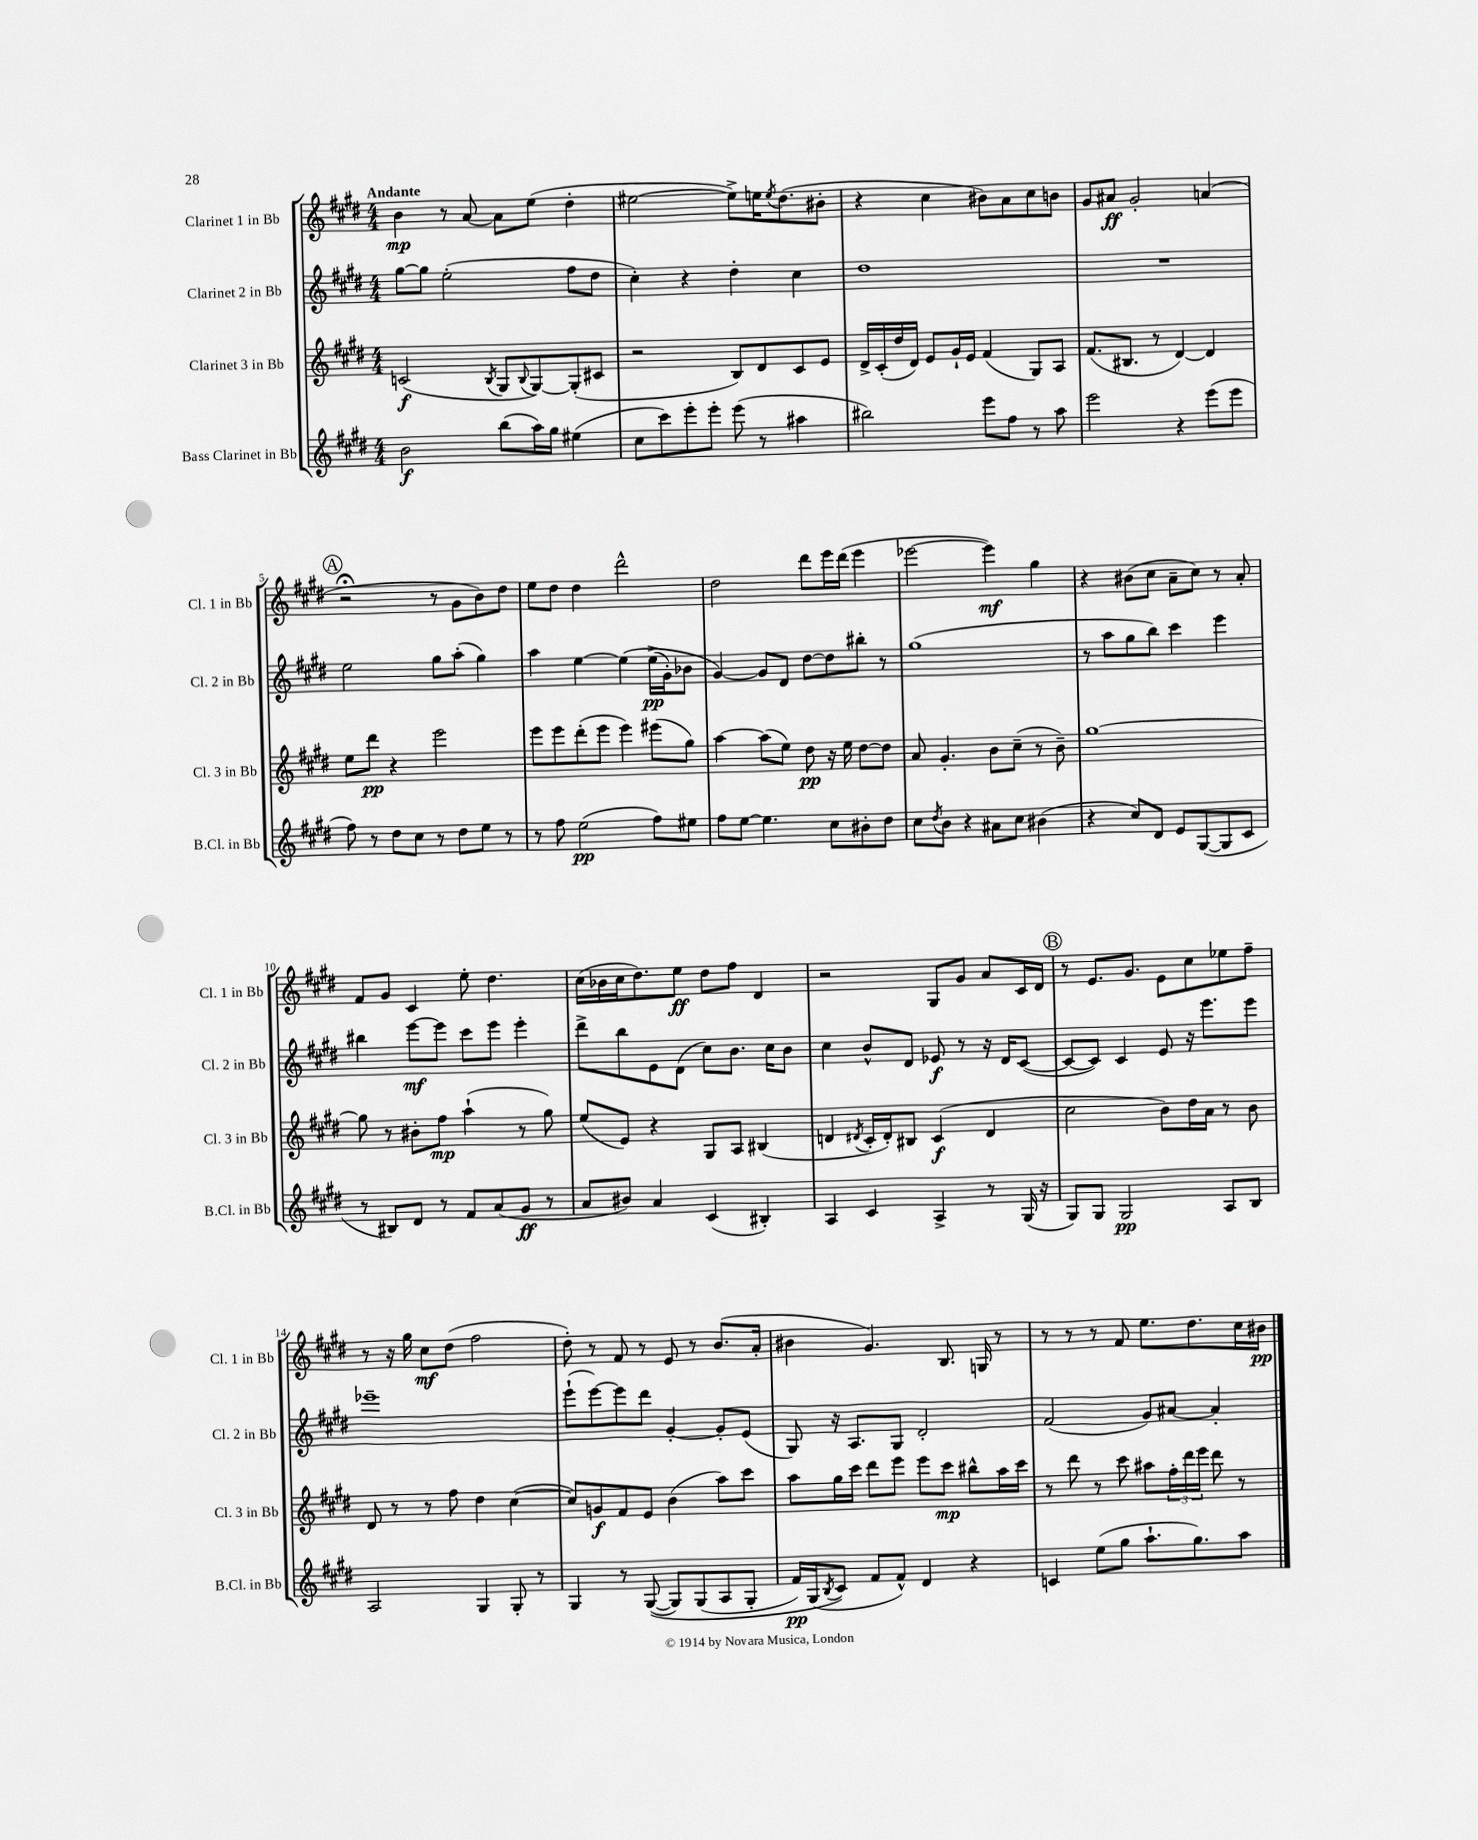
<<
\new StaffGroup <<
\new Staff = "s0" \with { instrumentName = "Clarinet 1 in Bb" shortInstrumentName = "Cl. 1 in Bb" } {
    \clef treble \key e \major \numericTimeSignature \time 4/4 \tempo "Andante"
    b'4\mp r8 a'8~ a'8 e''8( dis''4-. |
    eis''2~ eis''8->) e''16 \acciaccatura { e''8 } dis''8.( bis'8-. |
    r4 cis''4 bis'8) a'8 cis''8 b'8 |
    gis'8 ais'8\ff gis'2-. a'4( |
    \mark \markup { \circle "A" } r2\fermata r8 gis'8 b'8) dis''8 |
    e''8 dis''8 dis''4 dis'''2-^ |
    dis''2 dis'''8 e'''16 dis'''16( e'''4 |
    ees'''2~ ees'''4\mf) gis''4 |
    r4 bis'8( cis''8 a'8-- cis''8) r8 a'8-. |
    fis'8 gis'8 cis'4 e''8-. dis''4. |
    cis''16( bes'16 cis''16 dis''8.) e''8\ff dis''8 fis''8 dis'4 |
    r2 gis8 gis'8 a'8 cis'16 dis'16 |
    \mark \markup { \circle "B" } r8 e'8. gis'8. e'8 cis''8 ees''8 fis''8-- |
    r8 r16 gis''16 cis''8\mf dis''8( fis''2 |
    dis''8-.) r8 fis'8 r8 e'8 r8 b'8.( a'16-. |
    bis'4 gis'4.) b8. g16 r8 |
    r8 r8 r8 fis'8 e''8. dis''8. cis''16 bis'16\pp \bar "|." |
}
\new Staff = "s1" \with { instrumentName = "Clarinet 2 in Bb" shortInstrumentName = "Cl. 2 in Bb" } {
    \clef treble \key e \major \numericTimeSignature \time 4/4
    gis''8~ gis''8 e''2-.( fis''8 dis''8 |
    cis''4-.) r4 dis''4-. cis''4 |
    dis''1 |
    R1 |
    \mark \markup { \circle "A" } e''2 gis''8 a''8-.( gis''4) |
    a''4 e''4~ e''4\( e''16->\pp( gis'16-.) bes'8 |
    gis'4~\) gis'8 dis'8 dis''8~ dis''8 bis''8-. r8 |
    gis''1( |
    r8 a''8 gis''8 b''8) cis'''4 e'''4 |
    bis''4 e'''8~\mf e'''8 cis'''8 e'''8 e'''4-. |
    dis'''8-> b''8 e'8 dis'8( cis''8) b'8. cis''16 b'8 |
    cis''4 b'8-^ dis'8 ees'8\f r8 r16 dis'16 cis'8~( |
    \mark \markup { \circle "B" } cis'8~ cis'8) cis'4 e'8 r16 e'''8. e'''8 |
    ees'''1-- |
    e'''8-!( e'''8~) e'''8 dis'''8 gis'4~-. gis'8-. e'8( |
    gis8) r16 a8. gis8 dis'2-. |
    fis'2( gis'8) ais'8~ ais'4-. \bar "|." |
}
\new Staff = "s2" \with { instrumentName = "Clarinet 3 in Bb" shortInstrumentName = "Cl. 3 in Bb" } {
    \clef treble \key e \major \numericTimeSignature \time 4/4
    c'2\f( \acciaccatura { b8 } gis8 \appoggiatura { b8 } gis8~) gis8-.( cis'8 |
    r2 b8) dis'8 cis'8 e'8 |
    dis'16-> cis'16-.( dis''16 dis'16) e'8 gis'16-! e'16 fis'4( gis8) a8 |
    fis'8.( bis8. r8 dis'4~) dis'4 |
    \mark \markup { \circle "A" } e''8 dis'''8\pp r4 e'''2 |
    e'''8 e'''8 dis'''8-.( e'''8 e'''4) eis'''8( gis''8) |
    a''4~ a''8( e''8) dis''8\pp r16 e''16 dis''8~ dis''8 |
    a'8 gis'4.-. b'8 cis''8--( r8 b'8--) |
    gis''1~ |
    gis''8 r8 bis'8-. fis''8\mp a''4-!( r8 gis''8) |
    e''8( e'8) r4 gis8 a8 bis4( |
    d'4 \acciaccatura { dis'8 } cis'16-. dis'16-.) bis8 cis'4\f( dis'4 |
    \mark \markup { \circle "B" } cis''2 b'8) dis''16 a'16 r8 b'8 |
    dis'8 r8 r8 fis''8 dis''4 cis''4~( |
    cis''8) g'8\f fis'8 e'8 b'4( a''8) cis'''8 |
    a''8 gis''16 cis'''16 dis'''8 e'''8 e'''8 cis'''8\mp bis''8-^ a''16 cis'''16 |
    r8 dis'''8 r8 cis'''8 ais''8 \tuplet 3/2 { fis''16-. dis'''16 e'''16 } dis'''8 r8 \bar "|." |
}
\new Staff = "s3" \with { instrumentName = "Bass Clarinet in Bb" shortInstrumentName = "B.Cl. in Bb" } {
    \clef treble \key e \major \numericTimeSignature \time 4/4
    b'2\f b''8( a''16) gis''16 eis''4( |
    cis''8 cis'''8) e'''8-. e'''8-. e'''8( r8 ais''4 |
    bis''2) e'''8 fis''8 r8 a''8 |
    e'''2 r4 e'''8( e'''8 |
    \mark \markup { \circle "A" } fis''8) r8 dis''8 cis''8 r8 dis''8 e''8 r8 |
    r8 fis''8 e''2\pp( fis''8) eis''8 |
    fis''8 e''8~ e''4. cis''8 bis'8-. dis''8 |
    cis''8 \acciaccatura { dis''8 } b'8 r4 ais'8 cis''8 bis'4( |
    r4 cis''8) dis'8 e'8 gis8~( gis8 cis'8 |
    r8 bis8) dis'8 r8 fis'8 a'8( gis'8\ff r8 |
    a'8 bis'8) a'4 cis'4( bis4-.) |
    a4 cis'4 a4-> r8 gis16( r16 |
    \mark \markup { \circle "B" } gis8) gis8 gis2\pp a8 b8 |
    a2 gis4 gis8-. r8 |
    gis4 r8 gis8~(\( gis8) gis8( a8 gis8-. |
    fis'16\pp) gis16( \acciaccatura { b8 } cis'8\) fis'8 fis'8-^) dis'4 r4 |
    c'4 e''8( gis''8 a''8.-! gis''8.) a''8 \bar "|." |
}
>>
>>
